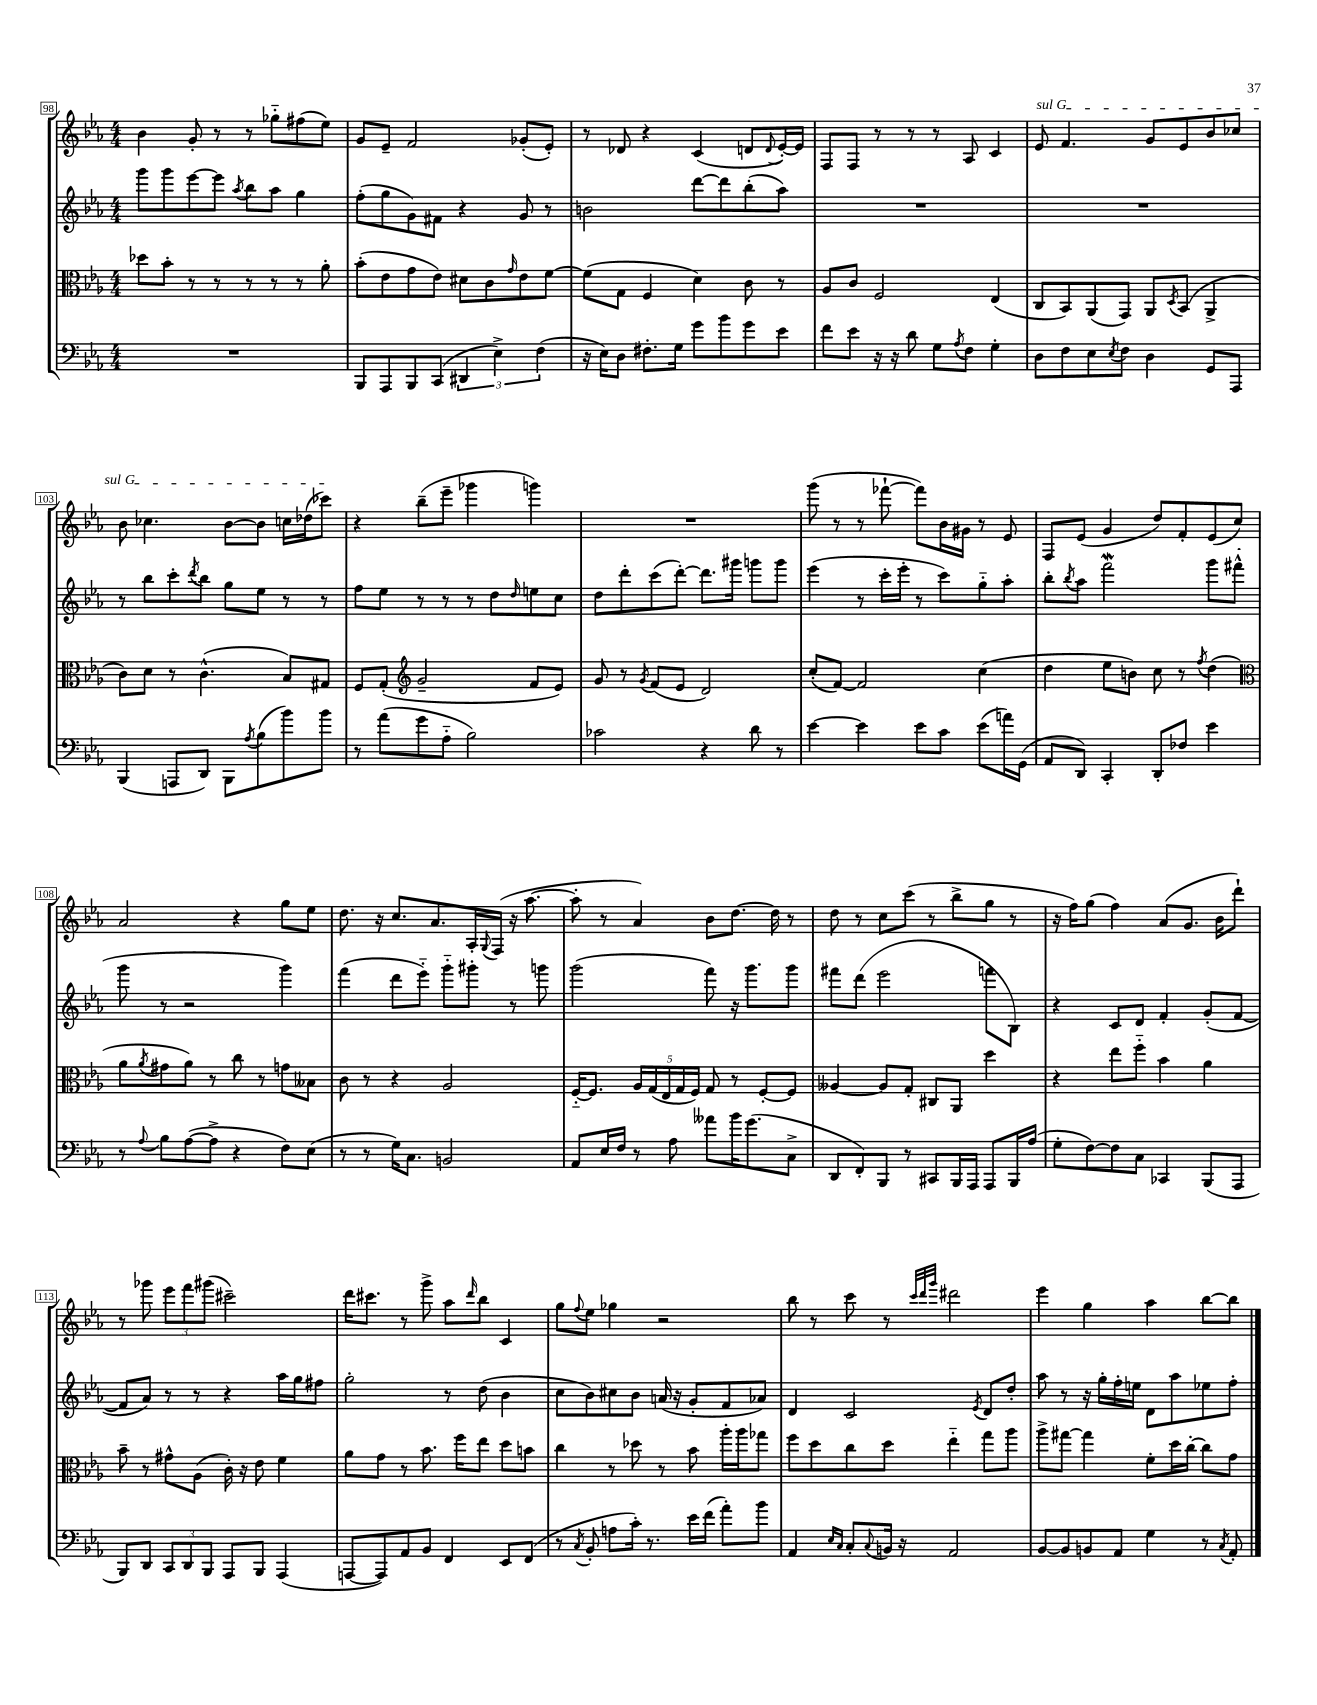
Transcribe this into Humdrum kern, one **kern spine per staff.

**kern	**kern	**kern	**kern
*part4	*part3	*part2	*part1
*staff4	*staff3	*staff2	*staff1
*clefF4	*clefC3	*clefG2	*clefG2
*k[b-e-a-]	*k[b-e-a-]	*k[b-e-a-]	*k[b-e-a-]
*M4/4	*M4/4	*M4/4	*M4/4
=98	=98	=98	=98
1r	8dd-X\L	8ggg\L	4b-\
.	8b-'\J	8ggg\	.
.	8r	[8eee-\	8g'/
.	8r	8eee-\J]	8r
.	.	8qaa-/	.
.	8r	8bb-\L	8r
.	8r	8aa-\J	8gg-X\L
.	8r	4gg\	(8ff#X\
.	8a-'\	.	8ee-\J)
=99	=99	=99	=99
8BBB-/L	(8b-'\L	(8ff'\L	8g/L
8AAA-/	8e-\	8gg\	8e-~/J
8BBB-/	8g\	8g\)	2f/
(8CC/J	8e-\J)	8f#X\J	.
6DD#X/	8d#X\L	4r	.
.	8c\	.	.
6E-^\)	.	.	.
.	16qqg/	.	.
.	8e-\	8g/	(8g-X'/L
(6F\	.	.	.
.	[8f\J	8r	8e-'/J)
=100	=100	=100	=100
16r	(8f\L]	2bn\	8r
16E-\KL)	.	.	.
8D\J	8G\J	.	8d-X/
8.F#X'\L	4F/	.	4r
16G\Jk	.	.	.
8g\L	4d\)	[8ddd\L	(4c/
8b-\	.	8ddd\]	.
8g\	8c\	(8bb-'\	8dn/L
.	.	.	8qqd/
8e-\J	8r	8aa-\J)	[16e-'/L)
.	.	.	16e-/JJ]
=101	=101	=101	=101
8f\L	8A-/L	1r	8F/L
8e-\J	8c/J	.	8F/J
16r	2F/	.	8r
16r	.	.	.
8d\	.	.	8r
8G\L	.	.	8r
8qA-/	.	.	.
8F\J	.	.	8A-/
4G'\	(4E-/	.	4c/
=102	=102	=102	=102
!	!	!	!LO:TX:a:i:t=sul G
8D\L	8C/L	1r	8e-/
8F\	8BB-/)	.	4.f/
8E-\	(8AA-/	.	.
8qE-/	.	.	.
8F\J	8GG/J)	.	.
4D\	8AA-/L	.	8g/L
.	8qD/	.	.
.	(8BB-/J	.	8e-/
8GG/L	4AA-^/	.	8b-/
8AAA-/J	.	.	8cc-X/J
!!LO:LB:g=z
=103	=103	=103	=103
(4BBB-/	8c\L)	8r	8b-\
.	8d\J	8bb-\L	4.cc-X\
8AAAn/L	8r	8ccc'\	.
.	.	8qddd/	.
8DD/J)	(4.c^^\	8bb-\J	.
8BBB-\L	.	8gg\L	[8b-\L
8qA-/	.	.	.
(8B-\	.	8ee-\J	8b-\J]
8b-\)	8B-/L)	8r	16ccn\LL
.	.	.	(16dd-X\J
8b-\J	8G#X/J	8r	8ccc-X\J)
=104	=104	=104	=104
8r	8F/L	8ff\L	4r
(8a-\L	(8G'/J	8ee-\J	.
*	*clefG2	*	*
8g\	2g~/	8r	(8bb-~\L
8A-\J	.	8r	8eee-~\J
2B-\)	.	8r	4ggg-X\
.	.	8dd\L	.
.	.	16qqdd/	.
.	8f/L	8een\	4gggn\)
.	8e-/J)	8cc\J	.
=105	=105	=105	=105
2c-X\	8g/	8dd\L	1r
.	8r	8ddd'\	.
.	8qg/	.	.
.	(8f/L	(8ccc\	.
.	8e-/J	[8ddd'\J)	.
4r	2d/)	8.ddd\L]	.
.	.	16ggg#X\Jk	.
8d\	.	8gggn\L	.
8r	.	8ggg\J	.
=106	=106	=106	=106
[4e-\	(8cc'/L	(4eee-\	(8ggg\
.	[8f/J)	.	8r
4e-\]	2f/]	8r	8r
.	.	16ccc'\LL	[8fff-X`\
.	.	16eee-'\JJ	.
8e-\L	.	8r	8fff-\L])
8c\J	.	8ccc\L)	16b-\L
.	.	.	16g#X\JJ
(8e-\L	(4cc\	8gg\	8r
16an\L)	.	8aa-'\J	8e-/
(16GG\JJ	.	.	.
=107	=107	=107	=107
8AA-/L	4dd\	8bb-'\L	8F/L
.	.	8qbb-/	.
8DD/J)	.	8aa-\J	(8e-/J
4CC'/	8ee-\L	2fffW\	4g/
.	8bn\J)	.	.
8DD'/L	8cc\	.	8dd/L)
8F-X/J	8r	.	8f'/
.	8qff/	.	.
4e-\	(4dd\	8ggg\L	(8e-/
.	.	(8fff#X^^\J	8cc/J)
!!LO:LB:g=z
=108	=108	=108	=108
*	*clefC3	*	*
8r	8a-\L	8ggg\	2a-/
8qqA-/	8qa-/	.	.
8B-\L	8g#X\	8r	.
([8A-\	8a-\J)	2r	.
8A-^\J]	8r	.	.
4r	8cc\	.	4r
.	8r	.	.
8F\L)	8gn\L	4ggg\)	8gg\L
(8E-\J	8B--X\J	.	8ee-\J
=109	=109	=109	=109
8r	8c\	(4fff\	8.dd\
8r	8r	.	.
.	.	.	16r
16G\KL)	4r	8ddd\L	8.cc/L
8.C\J	.	.	.
.	.	8eee-\J)	.
.	.	.	8.a-/
2BBn/	2A-/	8ggg\L	.
.	.	8ggg#X'\J	16A-'/L
.	.	.	8qqG/
.	.	.	(16F/JJ
.	.	8r	16r
.	.	.	[8.aa-\
.	.	8gggn\	.
=110	=110	=110	=110
8AA-/L	[16F/KL	(2ggg\	8aa-'\]
.	8.F/J]	.	.
16E-/L	.	.	8r
16F/JJ	.	.	.
8r	20A-/LL	.	4a-/)
.	(20G/	.	.
.	20E-/	.	.
8A-\	.	.	.
.	20G/	.	.
.	20F/JJ)	.	.
8a--X\L	8G/	8fff\)	8b-\L
16b-\K	8r	16r	[8.dd\J
(8.g\	.	8.ggg\L	.
.	[8F'/L	.	.
.	.	.	16dd\]
8C^\J	8F/J]	8ggg\J	8r
=111	=111	=111	=111
8DD/L	[4A--X/	8fff#X\L	8dd\
8FF'/)	.	(8ddd\J	8r
8BBB-/J	8A--/L]	2eee-\	8cc\L
8r	8G'/J	.	(8ccc\J
8CC#X/L	8C#X/L	.	8r
16BBB-/L	8AA-/J	.	8bb-^\L
16AAA-/JJ	.	.	.
8AAA-/L	4dd\	8fffn\L	8gg\J
16BBB-/L	.	8B-\J)	8r
(16A-/JJ	.	.	.
=112	=112	=112	=112
8G'\L	4r	4r	16r
.	.	.	16ff\KL)
[8F\)	.	.	(8gg\J
8F\]	8ee-\L	8c/L	4ff\)
8C\J	8ff\J	8d/J	.
4CC-X/	4b-\	4f'/	(8a-/L
.	.	.	8.g/J
(8BBB-/L	4a-\	(8g'/L	.
.	.	.	16b-\KL
8AAA-/J	.	[8f/J	8ddd`\J)
!!LO:LB:g=z
=113	=113	=113	=113
8BBB-/L)	8b-~\	8f/L]	8r
8DD/J	8r	8a-/J)	8ggg-X\
12CC/L	8g#X^^\L	8r	12eee-\L
12DD/	.	.	12fff\
.	(8A-\J	8r	.
12BBB-/J	.	.	(12ggg#X\J
8AAA-/L	16c'\)	4r	2ccc#X~\)
.	16r	.	.
8BBB-/J	8e-\	.	.
(4AAA-/	4f\	16aa-\LL	.
.	.	16gg\J	.
.	.	8ff#X\J	.
=114	=114	=114	=114
[8AAAn/L	8a-\L	2gg'\	16ddd\KL
.	.	.	8.ccc#X\J
8AAA/])	8g\J	.	.
8AA-/	8r	.	8r
8BB-/J	8.b-\	.	8ggg^\
4FF/	.	8r	8aa-\L
.	16ff\KL	.	.
.	.	.	16qqddd/
.	8ee-\J	(8dd\	8bb-\J
8EE-/L	8dd\L	4b-\	4c/
(8FF/J	8bn\J	.	.
=115	=115	=115	=115
8r	4cc\	8cc\L	8gg\L
8qC/	.	.	8qqff/
8BB-'/	.	8b-\)	8ee-\J
8An\L	8r	8cc#X\	4gg-X\
16c'\Jk)	8dd-X\	8b-\J	.
8.r	.	.	.
.	8r	(16an/	2r
.	.	16r	.
16e-\LL	8b-\	8g'/L	.
(16f\JJ	.	.	.
8a-'\L)	16aa-'\LL	8f/	.
.	16aa-\J	.	.
8b-\J	8gg-X\J	8a-X/J)	.
=116	=116	=116	=116
4AA-/	8ff\L	4d/	8bb-\
.	8dd\	.	8r
16qqE-/LL	.	.	.
16qqC/JJ	.	.	.
8C'/L	8cc\	2c/	8ccc\
8qqC/	.	.	.
16BBn/Jk	8dd\J	.	8r
16r	.	.	.
.	.	.	32qqccc/LLL
.	.	.	32qqddd/
.	.	.	32qqggg/JJJ
2AA-/	4ee-\	.	2ddd#X\
.	.	8qe-/	.
.	8gg\L	8d/L	.
.	8aa-\J	8dd'/J	.
=117	=117	=117	=117
[8BB-/L	8aa-^\L	8aa-\	4eee-\
8BB-/]	[8gg#X\J	8r	.
8BBn/	4gg#\]	16r	4gg\
.	.	16gg'\LL	.
8AA-/J	.	16ff'\	.
.	.	16een\JJ	.
4G\	8f'\L	8d\L	4aa-\
.	16dd\L	8aa-\	.
.	[16cc'\JJ	.	.
8r	8cc\L]	8ee-X\	[8bb-\L
8qC/	.	.	.
8AA-'/	8g\J	8ff'\J	8bb-\J]
==	==	==	==
*-	*-	*-	*-
